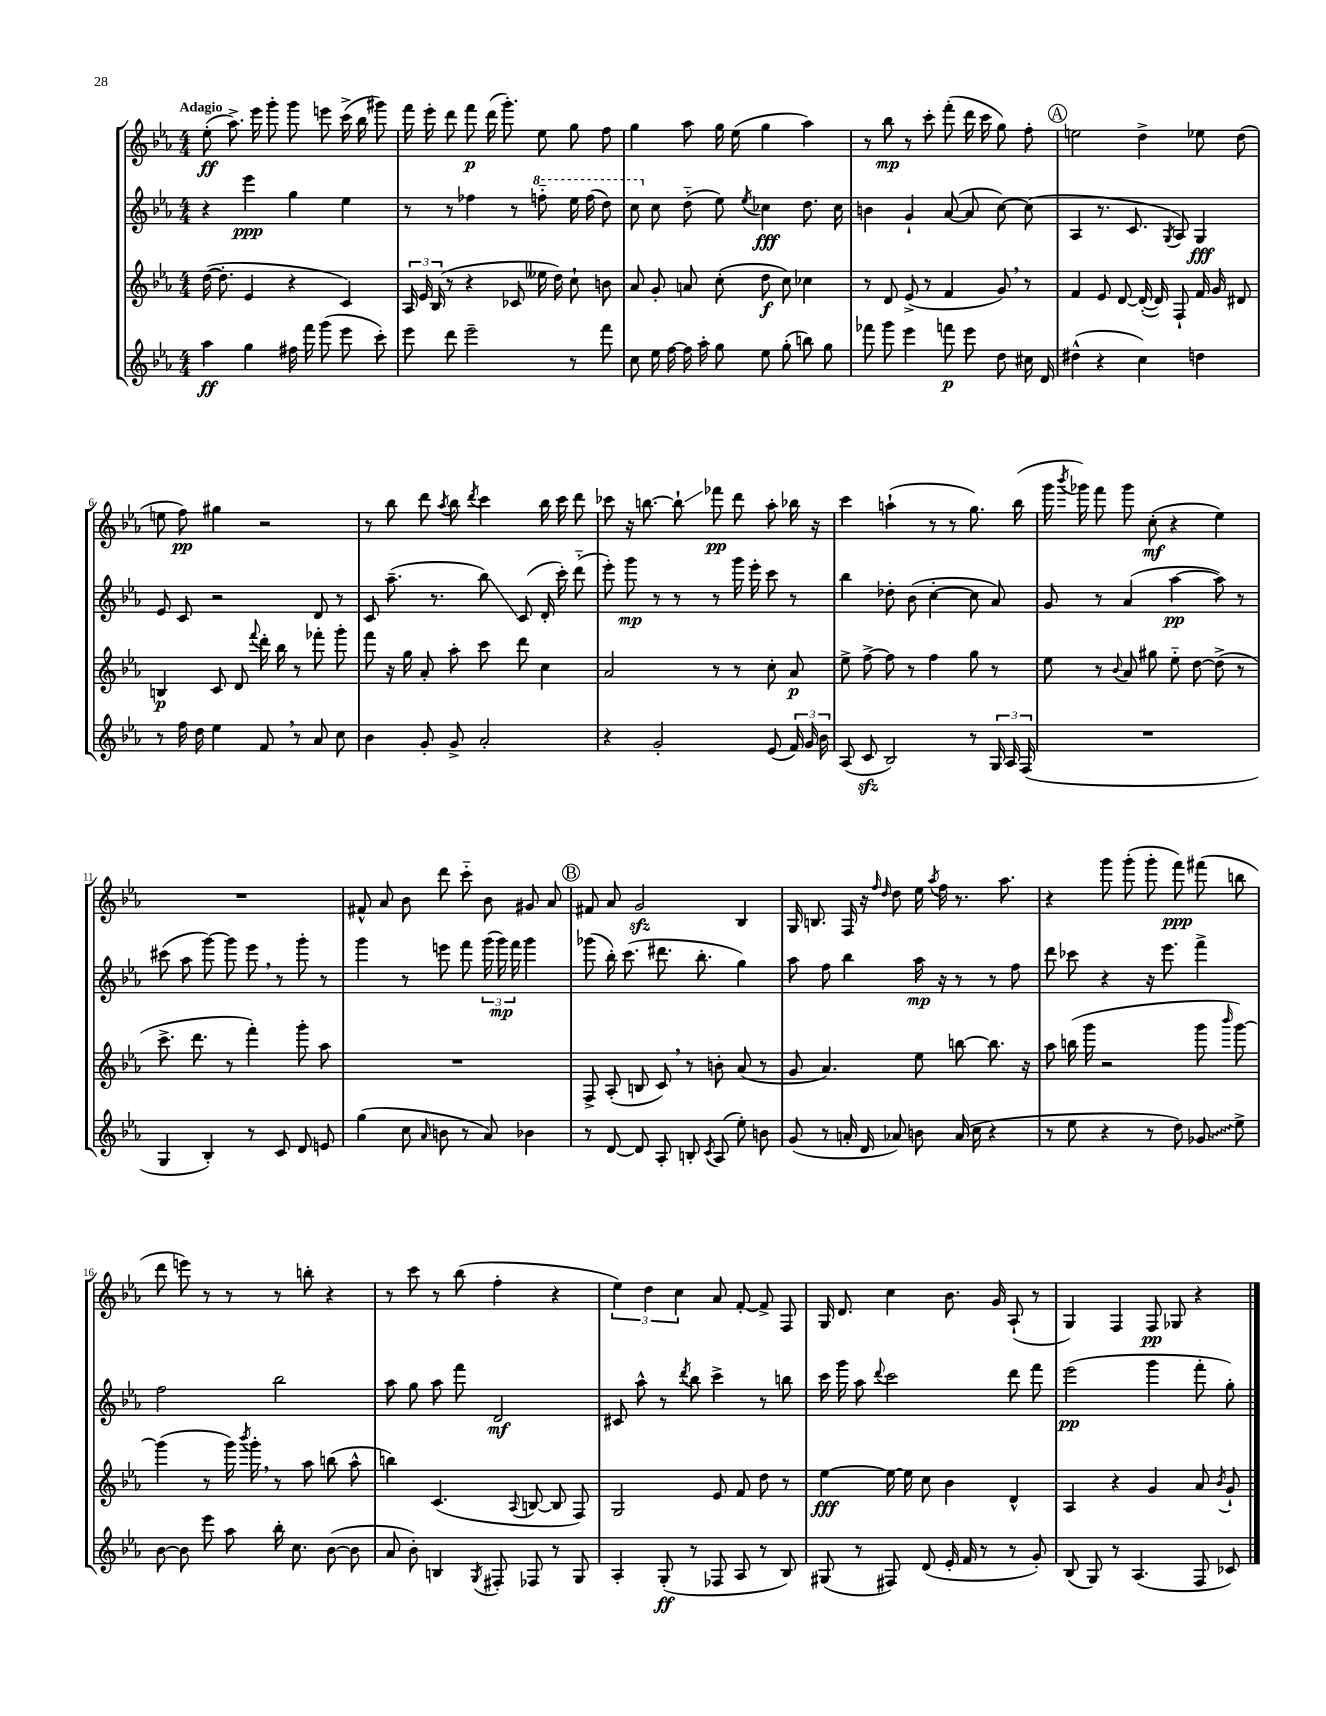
<<
\new StaffGroup <<
\new Staff = "s0" {
    \clef treble \key ees \major \numericTimeSignature \time 4/4 \tempo "Adagio"
    \autoBeamOff ees''8-.\ff( aes''8.->) ees'''16 g'''8-. g'''8 e'''8 c'''16->( bes''16 gis'''8) |
    f'''16 ees'''16-. d'''8 f'''8\p d'''16( g'''8.-.) ees''8 g''8 f''8 |
    g''4 aes''8 g''16 ees''16( g''4 aes''4) |
    r8 bes''8\mp r8 c'''8-. f'''8-.( d'''16 c'''16 g''8) f''8-. |
    \mark \markup { \circle "A" } e''2 d''4-> ees''8 d''8( |
    e''8 f''8\pp) gis''4 r2 |
    r8 bes''8 d'''8 \acciaccatura { aes''8 } bes''8 \acciaccatura { d'''8 } c'''4 bes''16 c'''16 d'''8 |
    ces'''8 r16 b''8.~ b''8-!\glissando fes'''8\pp d'''8 aes''8-. bes''16 r16 |
    c'''4 a''4-!( r8 r8 g''8.) bes''16( |
    g'''16 \acciaccatura { bes'''8 } ges'''16) f'''8 ges'''8 c''8-.\mf( r4 ees''4) |
    R1 |
    fis'8-^ aes'8 bes'8 d'''8 c'''8-_ bes'8 gis'8 aes'8 |
    \mark \markup { \circle "B" } fis'8 aes'8 g'2\sfz bes4 |
    g16 b8. f16 r16 \grace { f''16 d''16 } d''8 ees''16 \acciaccatura { aes''8 } f''16 r8. aes''8. |
    r4 g'''8 g'''8-.( g'''8-. f'''8\ppp) fis'''8( b''8 |
    d'''8 e'''8) r8 r8 r8 b''8-. r4 |
    r8 c'''8 r8 bes''8( f''4-. r4 |
    \tuplet 3/2 { ees''4) d''4 c''4 } aes'8 f'8~-. f'8-> f8 |
    g16 d'8. c''4 bes'8. g'16 aes8-!( r8 |
    g4) f4 f8\pp ges8 r4 \bar "|." |
}
\new Staff = "s1" {
    \clef treble \key ees \major \numericTimeSignature \time 4/4
    \autoBeamOff r4 ees'''4\ppp g''4 ees''4 |
    r8 r8 fes''4 r8 \ottava #1 f'''!8-_ ees'''16 f'''16( d'''8) |
    c'''8 \ottava #0 c''8 d''8-_( ees''8) \acciaccatura { ees''8 } ces''4\fff d''8. ces''16 |
    b'4 g'4-! aes'8~( aes'8 c''8~) c''8( |
    \mark \markup { \circle "A" } aes4 r8. c'8. \acciaccatura { g8 } aes8) g4\fff |
    ees'8 c'8 r2 d'8 r8 |
    c'8 aes''8.--( r8. bes''8\glissando) c'8( d'16-. c'''16-.) d'''8-_( |
    ees'''8-.) g'''8\mp r8 r8 r8 g'''16 ees'''16-. c'''8 r8 |
    bes''4 des''8-. bes'8( c''4~-. c''8 aes'8) |
    g'8 r8 aes'4( aes''4~\pp aes''8) r8 |
    cis'''8( aes''8 g'''8~) g'''8 ees'''8 \breathe r8 g'''8-. r8 |
    g'''4 r8 e'''8 f'''8 \tuplet 3/2 { g'''16( g'''16\mp) f'''16 } g'''4 |
    \mark \markup { \circle "B" } ges'''8( bes''16-.) c'''8.( dis'''8. bes''8.-. g''4) |
    aes''8 f''8 bes''4 aes''16\mp r16 r8 r8 f''8 |
    d'''8 ces'''8 r4 r16 ees'''8. f'''4-> |
    f''2 bes''2 |
    aes''8 g''8 aes''8 f'''8 d'2\mf |
    cis'8 aes''8-^ r8 \acciaccatura { d'''8 } bes''8 c'''4-> r8 b''8 |
    c'''16 g'''16 aes''8 \appoggiatura { d'''8 } c'''2 d'''8 f'''8 |
    ees'''2\pp( g'''4 f'''8-. g''8-.) \bar "|." |
}
\new Staff = "s2" {
    \clef treble \key ees \major \numericTimeSignature \time 4/4
    \autoBeamOff d''16~( d''8.-. ees'4 r4 c'4) |
    \tuplet 3/2 { aes16 ees'16 bes16( } r8 r4 ces'8 eeses''16 d''16) c''8-! b'8 |
    aes'8 g'8-. a'8 c''8-.( d''8\f c''8) ces''4 |
    r8 d'8 ees'8->( r8 f'4 g'8) \breathe r8 |
    \mark \markup { \circle "A" } f'4 ees'8 d'8~ d'16~-.( d'16) f8-! f'16 g'16 dis'8 |
    b4\p c'8 d'8 \appoggiatura { f'''8 } d'''16-. bes''16 r8 fes'''8-. g'''8-. |
    f'''8 r16 g''16 aes'8-. aes''8-. c'''8 d'''8 c''4 |
    aes'2 r8 r8 c''8-. aes'8\p |
    ees''8-> f''8~-> f''8 r8 f''4 g''8 r8 |
    ees''8 r8 \appoggiatura { bes'8 } aes'8 gis''8 ees''8-_ d''8~ d''8->( r8 |
    c'''8.-> d'''8. r8 f'''4-.) g'''8-. aes''8 |
    R1 |
    \mark \markup { \circle "B" } f8-> aes8-.( b8 c'8) \breathe r8 b'8-. aes'8( r8 |
    g'8 aes'4.) ees''8 b''8~ b''8. r16 |
    aes''8 b''16( g'''16 r2 g'''8 \grace { bes'''16 } g'''8~) |
    g'''4( r8 g'''16) \acciaccatura { bes'''8 } g'''16-. \breathe r8 aes''8 b''8( aes''8-^ |
    b''4) c'4.( \appoggiatura { aes8 } b8~ b8 f8) |
    g2 ees'8 f'8 d''8 r8 |
    ees''4~\fff ees''16~ ees''16 c''8 bes'4 d'4-^ |
    aes4 r4 g'4 aes'8 \acciaccatura { bes'8 } g'8-! \bar "|." |
}
\new Staff = "s3" {
    \clef treble \key ees \major \numericTimeSignature \time 4/4
    \autoBeamOff aes''4\ff g''4 fis''16 f'''16 g'''8( ees'''8 c'''8-.) |
    ees'''8 d'''8 ees'''2-- r8 f'''8 |
    c''8 ees''16 f''16~ f''16 aes''16-. g''8 ees''8 g''8-.( b''8) g''8 |
    fes'''8 g'''8 ees'''4 f'''8\p ees'''8 d''8 cis''16 d'16 |
    \mark \markup { \circle "A" } dis''4-^( r4 c''4) d''4 |
    r8 f''16 d''16 ees''4 f'8 \breathe r8 aes'8 c''8 |
    bes'4 g'8-. g'8-> aes'2-. |
    r4 g'2-. ees'8( \tuplet 3/2 { f'16) g'16 bes'16 } |
    aes8( c'8\sfz bes2) r8 \tuplet 3/2 { g16 aes16 f16( } |
    R1 |
    g4 bes4-.) r8 c'8 d'8 e'8 |
    g''4( c''8 \grace { aes'16 } b'8 r8 aes'8) bes'4 |
    \mark \markup { \circle "B" } r8 d'8~ d'8 aes8-. b8-. \acciaccatura { c'8 } aes8( ees''8-.) b'8 |
    g'8( r8 a'16-. d'16 aes'8) b'8 aes'16( c''16 r4 |
    r8 ees''8 r4 r8 d''8) \once \override Glissando.style = #'zigzag ges'8\glissando ees''8-> |
    bes'8~ bes'8 ees'''8 aes''8 bes''16-. c''8. bes'8~( bes'8 |
    aes'8 bes'8-.) b4 \acciaccatura { g8 } fis8-. fes8 r8 g8 |
    aes4-. g8-.\ff( r8 fes8 aes8 r8 bes8) |
    gis8( r8 fis8) d'8( ees'16-. f'16 r8 r8 g'8-.) |
    bes8( g8) r8 aes4.( f8 ces'8) \bar "|." |
}
>>
>>
